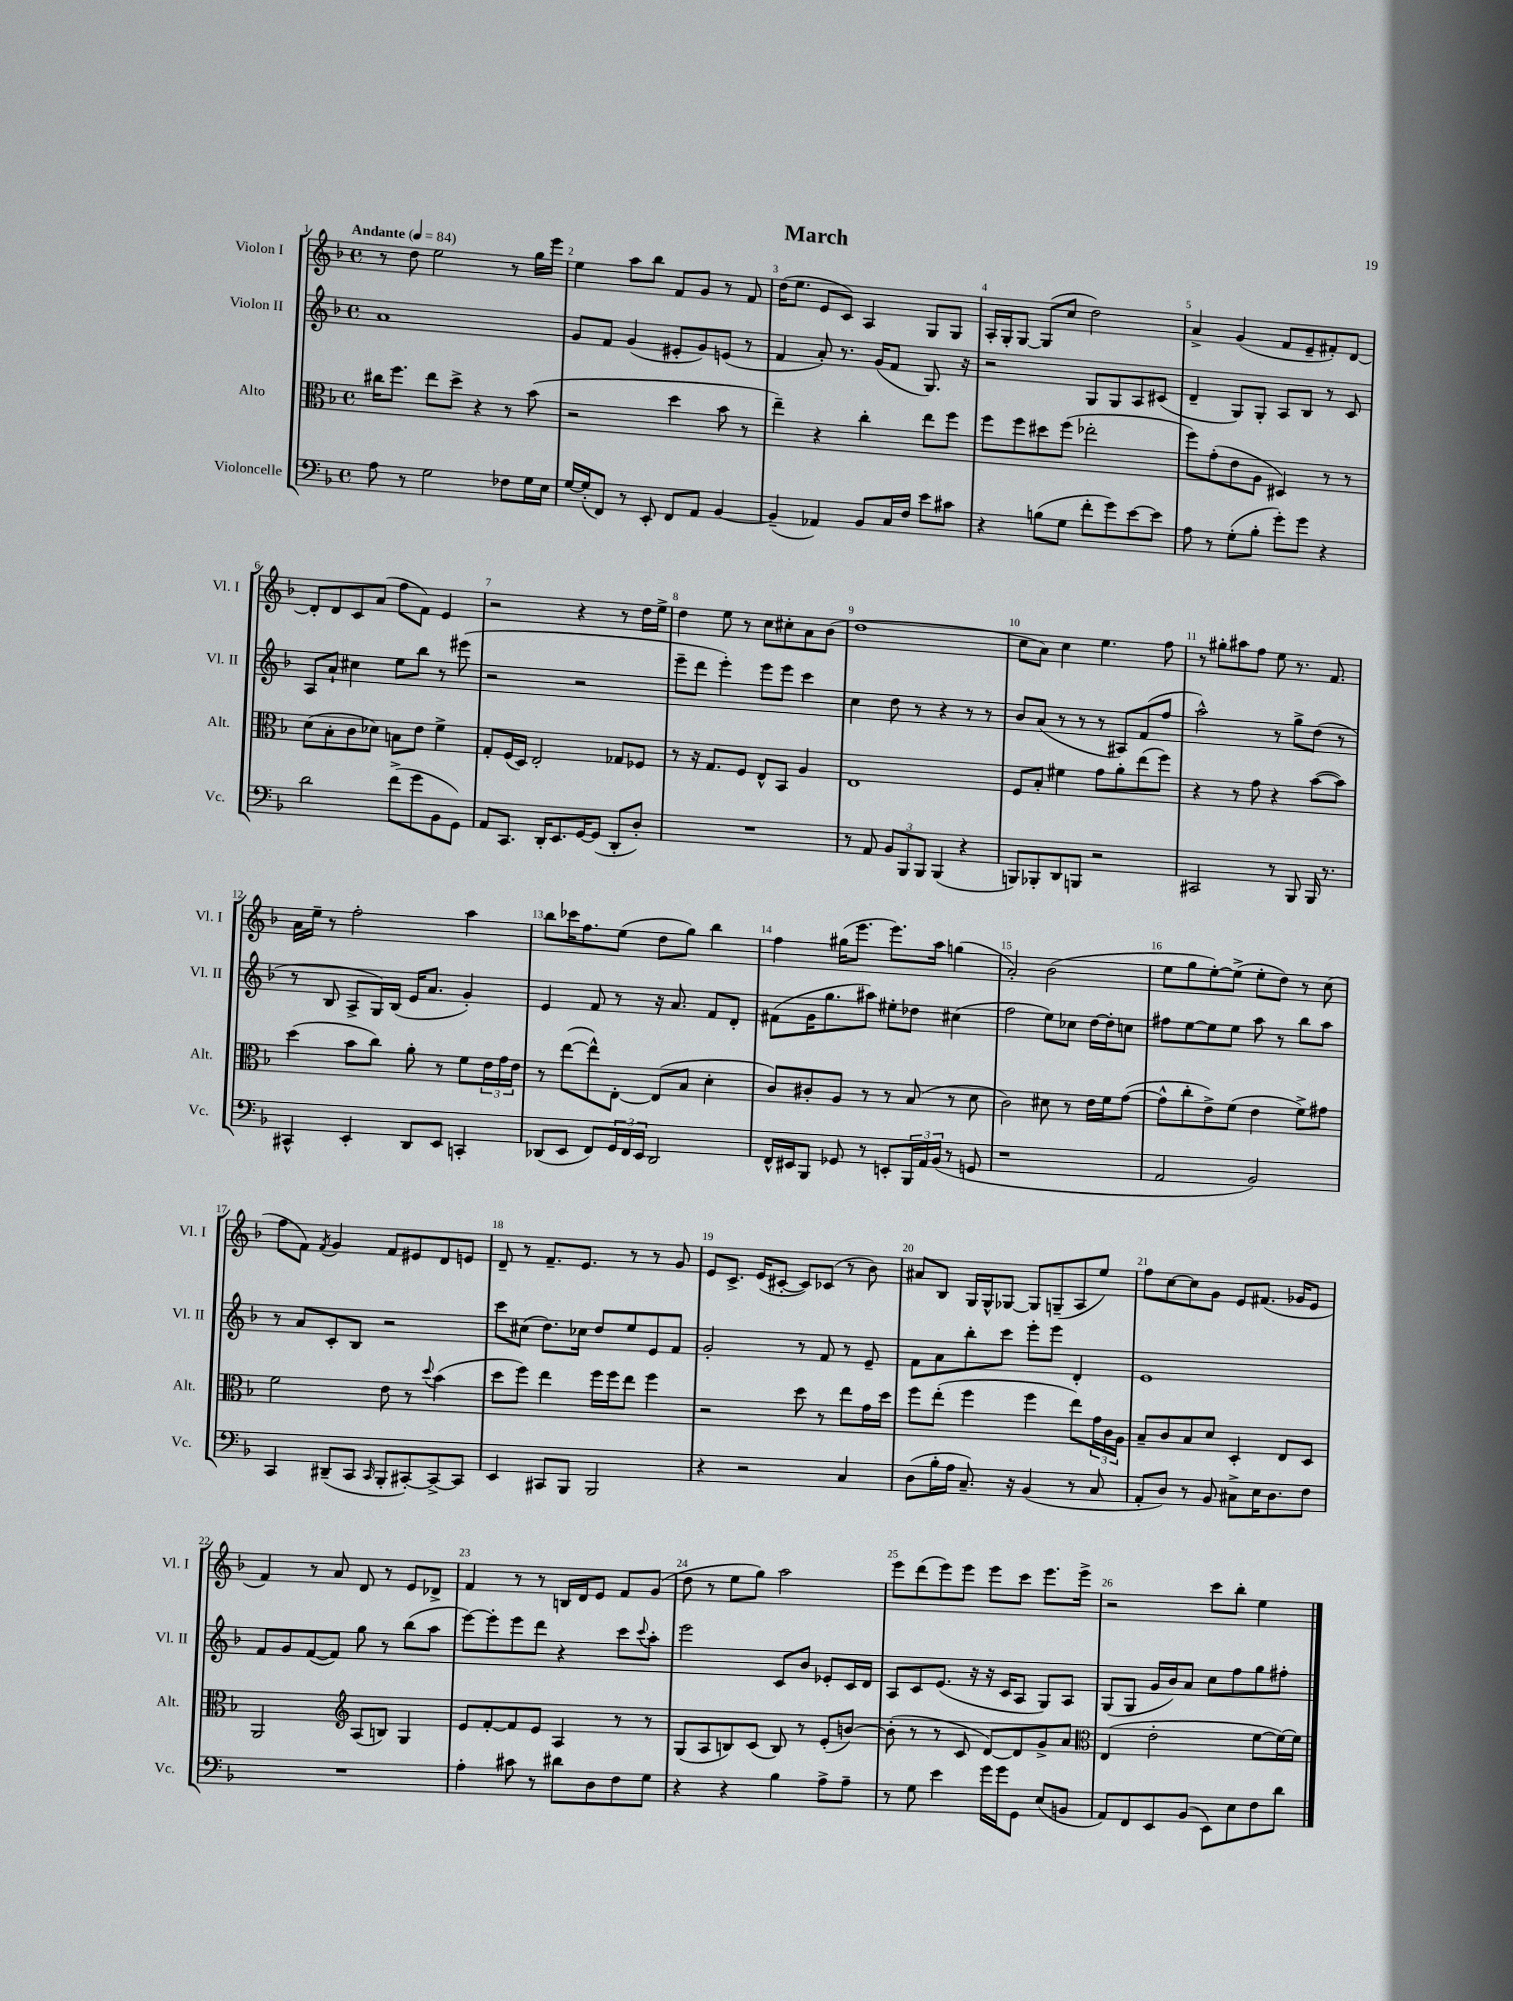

**kern	**kern	**kern	**kern
*part4	*part3	*part2	*part1
*staff4	*staff3	*staff2	*staff1
*I"Violoncelle	*I"Alto	*I"Violon II	*I"Violon I
*I'Vc.	*I'Alt.	*I'Vl. II	*I'Vl. I
*clefF4	*clefC3	*clefG2	*clefG2
*k[b-]	*k[b-]	*k[b-]	*k[b-]
*M4/4	*M4/4	*M4/4	*M4/4
*met(c)	*met(c)	*met(c)	*met(c)
*MM84	*MM84	*MM84	*MM84
=1	=1	=1	=1
!	!	!	!LO:TX:a:B:t=Andante
8A\	16cc#X\KL	1a	8r
.	8.ff\J	.	.
8r	.	.	8dd\
2G\	8ee\L	.	2ee\
.	8dd^\J	.	.
.	4r	.	.
8F-X\L	8r	.	8r
16G\L	(8b-\	.	16gg\LL
16E\JJ	.	.	16eee\JJ
=2	=2	=2	=2
[16G/LL	2r	8g/L	4ee\
(16G'/J]	.	.	.
8FF/J)	.	8f/J	.
8r	.	(4g/	8aa\L
8EE'/	.	.	8bb-\J
8FF/L	4dd\	8e#X'/L	8f/L
8AA/J	.	8g/)	8g/J
[4BB-/	8b-\	(8en/J	8r
.	8r	8r	8f/
=3	=3	=3	=3
(4BB-~/]	4ee~\)	4f/	(16dd\KL
.	.	.	8.ee\J
4AA-X/)	4r	8a'/)	8e/L
.	.	8.r	8c/J)
8BB-/L	4cc'\	.	4A/
.	.	(16g/KL	.
16C/L	.	8f/J	.
16F/JJ	.	.	.
8e\L	8ee\L	8.G/)	8G/L
8c#X\J	8ff\J	.	8G/J
.	.	16r	.
=4	=4	=4	=4
4r	8ff\L	2r	16A'/LL
.	.	.	16G'/J
.	8ff\	.	[8G/J
(8Bn\L	8dd#X\	.	(8G/L]
8G\J	(8ff\J	.	8cc/J
8f'\L	2ee-X'\	8G/L	2dd\)
8g\)	.	8G/	.
[8e\	.	8A/	.
8e\J]	.	(8c#X/J	.
=5	=5	=5	=5
8A\	8ff\L)	4d~/	4a^/
8r	(8g'\	.	.
(8G'\L	8e\	8G/L)	(4g/
8B-'\J	8A\J	8G'/J	.
8g'\L)	4D#X/)	8A/L	8f/L
8g\J	.	8B-/J	8e~/
4r	8r	8r	8f#X'/)
.	8r	8c/	[8d/J
!!LO:LB:g=z
=6	=6	=6	=6
2d\	(8d\L	8A/L	8d'/L]
.	8B-'\	8a`/J	8d/
.	8c\	4cc#X\	8c/
.	8d-X\J)	.	(8a/J
(8f^\L	8Bn\L	8ee\L	8ff\L
8g\	8e\J	8bb-\J	8f\J)
8BB-\	4f^\	8r	4e/
8GG\J)	.	(8eee#X\	.
=7	=7	=7	=7
8AA/L	8G'/L	2r	2r
8.CC/J	(16F/L	.	.
.	16D/JJ)	.	.
.	2E'/	.	.
16DD'/KL	.	.	.
8.EE/	.	.	.
.	.	2r	4r
[16GG/K	.	.	.
(8GG/J]	.	.	.
8DD'/L	8G-X/L	.	8r
8D'/J)	8F-X/J	.	16dd\LL
.	.	.	16ee^\JJ
=8	=8	=8	=8
1r	8r	8eee~\L	4dd\
.	16r	8ddd\J	.
.	8.G/L	.	.
.	.	4eee'\)	8ee\
.	8F/J	.	8r
.	8E^^/L	8eee\L	8cc\L
.	8BB-/J	8eee\J	8cc#X'\
.	4A/	4ccc\	8a\
.	.	.	(8b-\J
=9	=9	=9	=9
8r	1E	4cc\	1dd
8AA/	.	.	.
12BB-/L	.	8dd\	.
12BBB-/	.	.	.
.	.	8r	.
12BBB-/J	.	.	.
(4BBB-/	.	4r	.
4r	.	8r	.
.	.	8r	.
=10	=10	=10	=10
8BBBn/L)	8F/L	8b-/L	8cc\L
8BBB-X'/	8B-'/J	(8a/J	8a\J)
8DD/	4f#X\	8r	4cc\
8BBBn/J	.	8r	.
2r	8g\L	8r	4.ee\
.	8a'\	8A#X/L)	.
.	(8ee\	(8f/	.
.	8ff\J)	8ff/J	8ff\
=11	=11	=11	=11
2CC#X/	4r	2aa^^\)	8r
.	.	.	8gg#X'\L
.	8r	.	8aa#X\
.	8g\	.	8ff\J
8r	4r	8r	8ee\
8BBB-/	.	8gg^\L	8.r
16BBB-/	([8b-\L	(8dd\J	.
8.r	.	.	8.f/
.	8b-\J])	8r	.
!!LO:LB:g=z
=12	=12	=12	=12
4CC#X^^/	(4dd\	8r	16a\LL
.	.	.	16ee~\JJ
.	.	8B-/	8r
4EE'/	8b-\L	8A^/L	2ff'\
.	8cc\J)	16G/L)	.
.	.	(16B-/JJ	.
8DD/L	8a'\	16e/KL	.
.	.	8.a/J	.
8EE/J	8r	.	.
4CCn'/	8f\L	4g'/)	4aa\
.	24e\L	.	.
.	24g\	.	.
.	24e\JJ	.	.
=13	=13	=13	=13
(8DD-X/L	8r	4e/	8bb-\L
8EE/J	([8ee\L	.	16ccc-X\K
.	.	.	8.ff\
8FF/L)	8ee^^\])	8f/	.
24GG/L	[8E'\J	8r	(8ee\J
24FF/	.	.	.
24EE/JJ	.	.	.
2DD-/	(8E/L]	16r	8dd\L
.	.	8.a/	.
.	8B-/J	.	8gg\J)
.	4d'\	8f/L	4bb-\
.	.	8d'/J	.
=14	=14	=14	=14
16FF^^/LL	8c/L)	(8f#X\L	4ff\
16EE#X/J	.	.	.
8BBB-/J	8c#X'/	16g\K	.
.	.	8.gg\	.
8GG-X/	8A/J	.	(16gg#X\KL
.	.	.	8.eee\J
8r	8r	8aa#X\J)	.
8EEn'/L	8r	8ee#X'\L	8.eee\L)
24BBB-/L	(8B-/	8dd-X\J	.
24AA/	.	.	.
.	.	.	16aa\Jk
(24BB-/JJ	.	.	.
8r	8r	(4cc#X\	(4ggn\
8GGn/	8d\	.	.
=15	=15	=15	=15
1r	2c\)	2ff\	2a'/)
.	8d#X\	8ee\L)	(2b-\
.	8r	8cc-X\J	.
.	16e\LL	[16dd\LL	.
.	16f\J	16dd'\J]	.
.	([8g\J	8ccn\J	.
=16	=16	=16	=16
2AA/	8g^^\L]	8ff#X\L	8ee\L
.	8cc'\	[8ee\	8gg\
.	8e^\)	8ee\]	[8ee'\)
.	(8f\J	8ee\J	(8ee^\J]
2BB-/)	4e\	8aa\	8ee'\L
.	.	8r	8dd\J)
.	8f^\L)	8bb-\L	8r
.	8g#X\J	8aa\J	(8cc\
!!LO:LB:g=z
=17	=17	=17	=17
4CC/	2f\	8r	8ff\L
.	.	8a/L	8f\J)
.	.	.	8qf/
(8DD#X~/L	.	8c'/	4g/
8CC/J	.	8B-/J	.
16qqCC/	.	.	.
8BBB-'/L	8e\	2r	8f/L
[8CC#X'/)	8r	.	8e#X/
.	8qqdd/	.	.
8CC#^/_	(4b-\	.	8d/
8CC#/J]	.	.	8en/J
=18	=18	=18	=18
4EE/	8dd\L	8ccc\L	8d~/
.	8ff\J)	(8cc#X\J	8r
8CC#X/L	4ee\	8.dd\L)	8.f~/L
8BBB-/J	.	.	.
.	.	16cc-X\Jk	8.e/J
2BBB-/	16ff\LL	8dd/L	.
.	16ff\J	.	.
.	8ee\J	8ee/	8r
.	4ff\	8e/	8r
.	.	8f/J	8g/
=19	=19	=19	=19
4r	2r	2g'/	8e/L
.	.	.	8.c^/J
2r	.	.	.
.	.	.	(16e/KL
.	.	.	[8c#X'/J
.	8dd\	8r	8c#/L])
.	8r	8f/	(8c-X/J
4C/	8ee\L	8r	8r
.	16g\L	8e~/	8b-\)
.	16dd\JJ	.	.
=20	=20	=20	=20
(8D\L	8ff\L	8f\L	8a#X/L
16B-'\L	(8ee'\J	8a\	8B-/J
16A\JJ	.	.	.
8.C~/)	4ff\	8bb-'\	16G/LL
.	.	.	16G^^/J
.	.	8ccc\J	[8G-X/J
16r	.	.	.
(4BB-/	4ff\	8eee'\L	8G-/L]
.	.	8eee\J	(8Gn~/
8r	8ee\L)	4d'/	8A/
8C/	24g\L	.	8ee/J)
.	24c\	.	.
.	24A\JJ	.	.
=21	=21	=21	=21
8AA'/L	8B-~/L	1e	8ff\L
8D/J)	8c/	.	[8cc\
8r	8B-/	.	8cc\]
8BB-/	8d/J	.	8g\J
8C#X^\L	4D'/	.	8e/L
16E\K	.	.	(8.f#X/J
8.D\	.	.	.
.	8E/L	.	.
.	.	.	16g-X/KL
8F\J	8D/J	.	8e/J
!!LO:LB:g=z
=22	=22	=22	=22
1r	2AA/	8f/L	4f/)
.	.	8g/	.
.	.	([8f/	8r
.	.	8f/J])	8a/
*	*clefG2	*	*
.	(8A/L	8gg\	8d/
.	8Bn/J)	8r	8r
.	4G/	(8bb-\L	8e/L
.	.	8aa\J	8d-X^/J
=23	=23	=23	=23
4A'\	8e/L	[8eee\L)	4f/
.	[8f'/	8eee'\]	.
8c#X\	8f/]	8eee\	8r
8r	8e/J	8ddd\J	8r
8d#X\L	4A/	4r	16Bn/LL
.	.	.	16d/J
8D\	.	.	8e/J
8F\	8r	8ccc\L	8f/L
.	.	8qqccc/	.
8G\J	8r	8aa'\J	(8g/J
=24	=24	=24	=24
4r	(8G/L	2eee\	8dd\
.	8A/	.	8r
4r	8Bn/)	.	8ee\L
.	(8c/J	.	8gg\J)
4B-\	8B/)	8c/L	2aa\
.	8r	8b-/J	.
8A^\L	(8e'/L	8e-X'/L	.
8A~\J	[8bn/J)	16c/L	.
.	.	16d/JJ	.
=25	=25	=25	=25
8r	(8b'\]	8A/L	8eee\L
8G\	8r	8c/	(8ddd\
4e\	8r	(8.e/J	8eee\)
.	8c/	.	8eee\J
.	.	16r	.
16g\LL	[8d/L)	16r	8eee\L
16g\J	.	16c/KL	.
8GG\J	8d/]	8A/J	8ccc\J
(8E/L	8g^/	8G/L)	8.eee\L
8BBn/J	8a/J	8A/J	.
.	.	.	16eee^\Jk
=26	=26	=26	=26
*	*clefC3	*	*
8AA/L)	(4E/	(8G/L	2r
8FF/	.	8G/J	.
8EE/	2e'\	16g/LL	.
.	.	16b-/J)	.
(8BB-/J	.	8a/J	.
8EE\L)	.	8cc\L	8ccc\L
8E\	.	8ff\	8bb-'\J
8F\	[8f\L	8gg\	4ee\
8d\J	16f\L_)	8ff#X'\J	.
.	16f\JJ]	.	.
==	==	==	==
*-	*-	*-	*-
